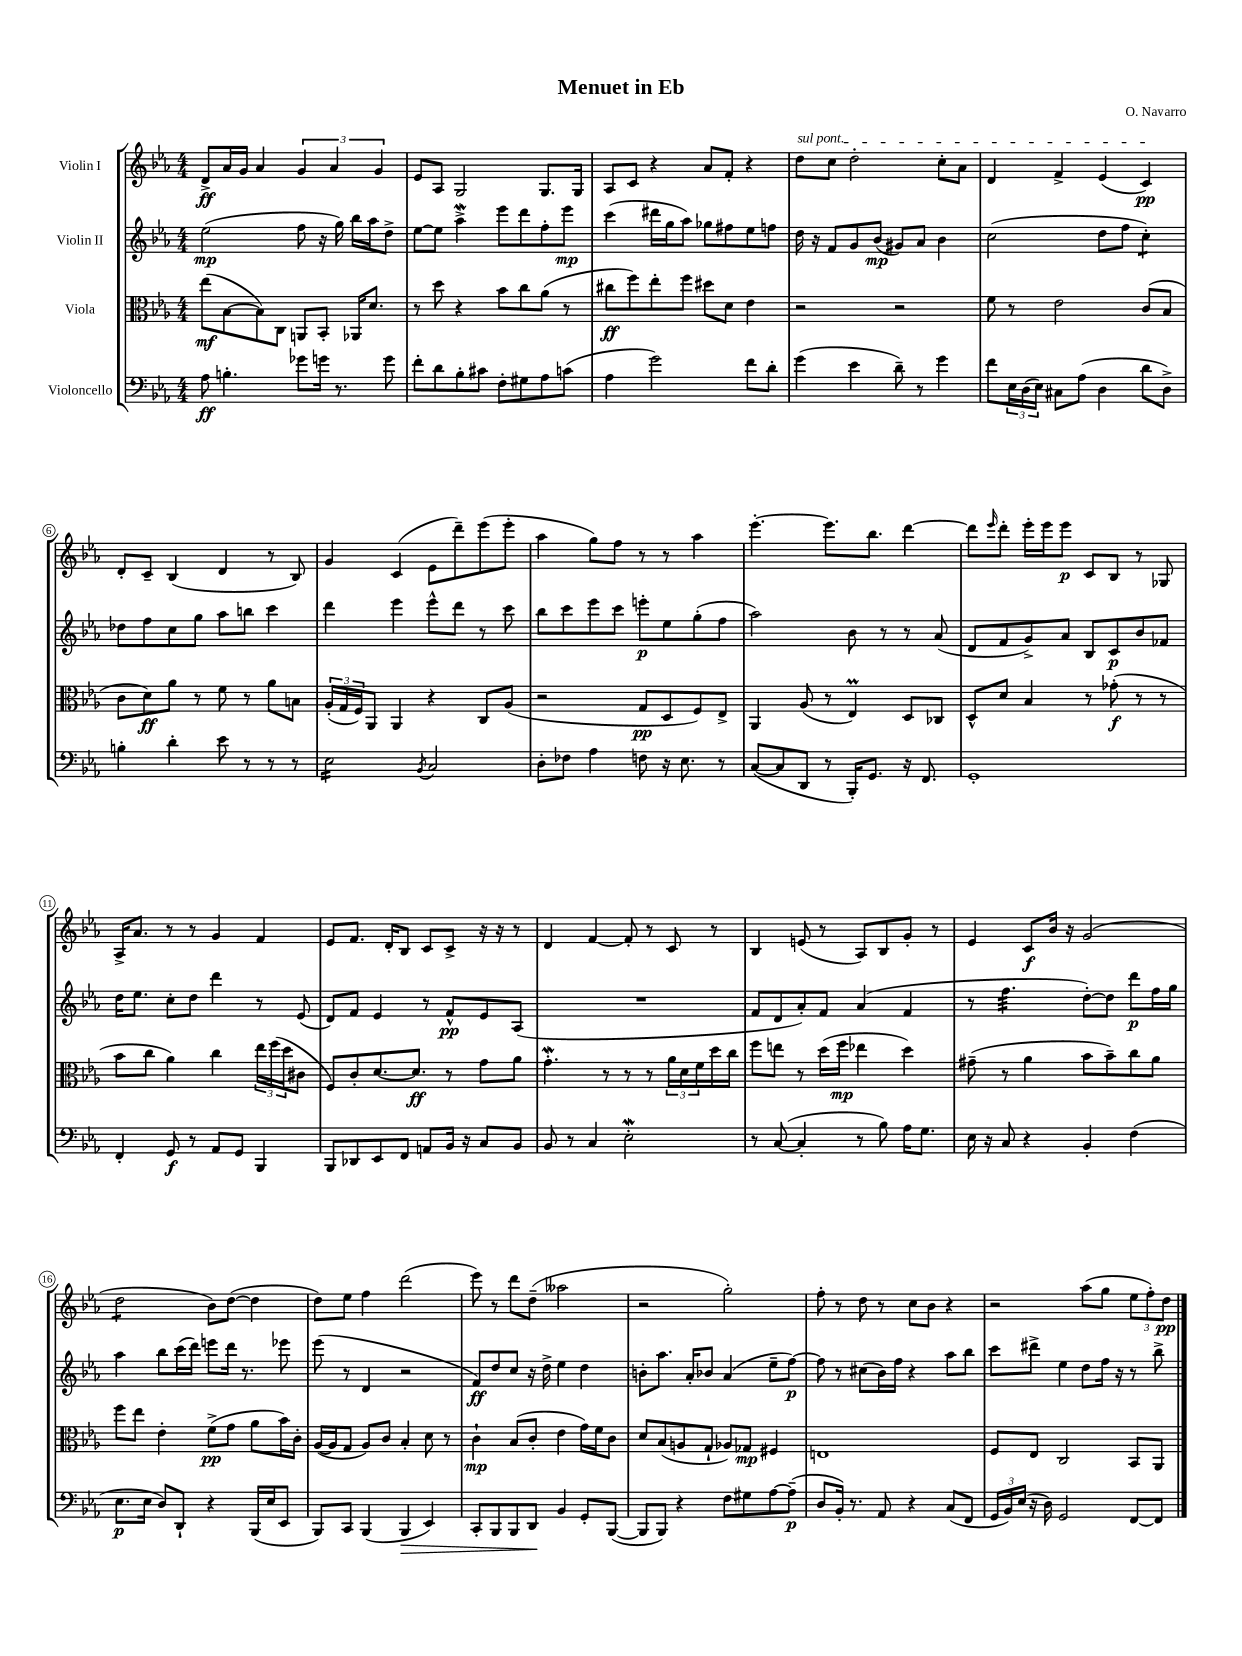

**kern	**kern	**kern	**kern
*staff4	*staff3	*staff2	*staff1
*clefF4	*clefC3	*clefG2	*clefG2
*k[b-e-a-]	*k[b-e-a-]	*k[b-e-a-]	*k[b-e-a-]
*M4/4	*M4/4	*M4/4	*M4/4
8A-\	(8ee-\L	(2ee-\	8d^/L
4.B'\	[8B-\	.	16a-/L
.	.	.	16g/JJ
.	8B-\])	.	4a-/
.	8C\J	.	.
8g-\L	8AA/L	8ff\	6g/
16g\Jk	8BB-'/J	16r	.
.	.	.	6a-/
8.r	.	16gg\)	.
.	16AA-/LK	16bb-\LL	.
.	8.d/J	16aa-\J	.
.	.	.	6g/
8g\	.	8dd^\J	.
=	=	=	=
8f'\L	8r	[8ee-\L	8e-/L
8d\	8dd\	8ee-\]J	8A-/J
8B-'\	4r	4aa-^\	2G/
8c#\J	.	.	.
8F'\L	8b-\L	8eee-\L	.
8G#\	8cc\	8ddd\	.
8A-\	(8a-\J	8ff'\	8.G/L
(8c\J	8r	8eee-\J	.
.	.	.	16G/Jk
=	=	=	=
4A-\	8cc#\L	(4ccc\	8A-/L
.	8ff\)	.	8c/J
2g\)	8ee-'\	16ddd#\LL	4r
.	.	16gg\J	.
.	8ff\J	8aa-\J)	.
.	8dd#\L	8gg-\L	8a-/L
.	8d\J	8ff#\	8f'/J
8f\L	4e-\	8ee-\	4r
8d'\J	.	8ff\J	.
=	=	=	=
(4g\	2r	16dd\	8dd\L
.	.	16r	.
.	.	8f/L	8cc\J
4e-\	.	8g/	2dd'\
.	.	(8b-/J	.
8d~\)	2r	8g#/L)	.
8r	.	8a-/J	.
4g\	.	4b-\	8cc'\L
.	.	.	8a-\J
=	=	=	=
8f\L	8f\	(2cc\	4d/
24E-\L	8r	.	.
(24D\	.	.	.
24E-\JJ)	.	.	.
8C#\L	2e-\	.	4f^/
(8A-\J	.	.	.
4D\	.	8dd\L	(4e-/
.	.	8ff\J	.
8d\L	(8c/L	4cc'\)	4c/)
8D^\J)	8B-/J	.	.
=	=	=	=
4B'\	8c\L	8dd-\L	8d'/L
.	8d\)	8ff\	8c~/J
4d'\	8a-\J	8cc\	(4B-/
.	8r	8gg\J	.
8e-\	8f\	8aa-\L	4d/
8r	8r	8bb\J	.
8r	8a-\L	4ccc\	8r
8r	8B\J	.	8B-/)
=	=	=	=
2E-\	(24A-'/LL	4ddd\	4g/
.	24G/	.	.
.	24F/J)	.	.
.	8AA-/J	.	.
.	4AA-/	4eee-\	(4c/
8qBB-/	.	.	.
2C/	4r	8eee-^^\L	8e-\L
.	.	8ddd\J	8ddd~\)
.	8C/L	8r	(8eee-\
.	(8A-/J	8ccc\	8eee-'\J
=	=	=	=
8D'\L	2r	8bb-\L	4aa-\
8F-\J	.	8ccc\	.
4A-\	.	8eee-\	8gg\L)
.	.	8ccc\J	8ff\J
8F\	8G/L	8eee'\L	8r
16r	8D/	8ee-\	8r
8.E-\	.	.	.
.	8F/)	(8gg'\	4aa-\
8r	8E-^/J	8ff\J	.
=	=	=	=
([8C/L	4AA-/	2aa-\)	[4.eee-'\
8C/]	.	.	.
8DD/J	(8A-/	.	.
8r	8r	.	8.eee-\]L
16BBB-'/LK)	4E-/)	8b-\	.
8.GG/J	.	.	8.bb-\J
.	.	8r	.
16r	8D/L	8r	[4ddd\
8.FF/	.	.	.
.	8C-/J	(8a-/	.
=	=	=	=
1GG'	8D^^/L	8d/L	8ddd\]L
.	.	.	16qqeee-/
.	8d/J	8f/	8ddd'\J
.	4B-/	8g^/)	16eee-'\LL
.	.	.	16eee-\J
.	.	8a-/J	8eee-\J
.	8r	8B-/L	8c/L
.	(8g-'\	8c/	8B-/J
.	8r	8b-/	8r
.	8r	8f-/J	8G-/
=	=	=	=
4FF'/	8b-\L	16dd\LK	16A-^/LK
.	.	8.ee-\J	8.a-/J
.	8cc\J	.	.
8GG/	4a-\)	8cc'\L	8r
8r	.	8dd\J	8r
8AA-/L	4cc\	4ddd\	4g/
8GG/J	.	.	.
4BBB-/	24ee-\LL	8r	4f/
.	(24ff\	.	.
.	24dd\J	.	.
.	8c#\J	(8e-/	.
=	=	=	=
8BBB-/L	8F/L)	8d/L)	8e-/L
8DD-/	8c'/	8f/J	8.f/J
8EE-/	[8.d/	4e-/	.
.	.	.	16d'/LK
8FF/J	.	.	8B-/J
.	8.d/]J	.	.
8AA/L	.	8r	8c/L
16BB-/Jk	8r	8f^^/L	8c^/J
16r	.	.	.
8C/L	8g\L	8e-/	16r
.	.	.	16r
8BB-/J	8a-\J	(8A-/J	8r
=	=	=	=
8BB-/	4.g'\	1r	4d/
8r	.	.	.
4C/	.	.	[4f/
.	8r	.	.
2E-'\	8r	.	8f'/]
.	8r	.	8r
.	24a-\LL	.	8c/
.	24d\	.	.
.	24f\	.	.
.	16dd\	.	8r
.	16cc\JJ	.	.
=	=	=	=
8r	8ff\L	8f/L	4B-/
([8C/	8ee\J	8d/	.
4C'/]	8r	8a-'/)	(8e/
.	(16dd\LL	8f/J	8r
.	16ff\JJ	.	.
8r	4ee-\	(4a-/	8A-/L)
8B-\)	.	.	8B-/
16A-\LK	4dd\)	4f/	8g'/J
8.G\J	.	.	.
.	.	.	8r
=	=	=	=
16E-\	(8g#~\	8r	4e-/
16r	.	.	.
8C/	8r	4.ff\	.
4r	4a-\	.	8c/L
.	.	.	16b-/Jk
.	.	.	16r
4BB-'/	8b-\L	[8dd'\L)	(2g/
.	8b-~\)	8dd\]J	.
(4F\	8cc\	8ddd\L	.
.	8a-\J	16ff\L	.
.	.	16gg\JJ	.
=	=	=	=
8.E-\L	8ff\L	4aa-\	2dd\
.	8ee-\J	.	.
16E-\Jk	.	.	.
8D/L)	4e-'\	8bb-\L	.
8DD`/J	.	(16ccc\L	.
.	.	16ddd\JJ)	.
4r	(8f^\L	8eee\L	8b-\L)
.	8g\J	16ddd\Jk	([8dd\J
.	.	8.r	.
(16BBB-/LL	8a-\L	.	4dd\]
16E-/J	.	.	.
8EE-/J	16b-\L)	8eee-\	.
.	16c'\JJ	.	.
=	=	=	=
8BBB-/L)	([16A-/LL	(8eee-\	8dd\L)
.	16A-/]J	.	.
8CC/J	8G/J	8r	8ee-\J
(4BBB-/	8A-/L)	4d/	4ff\
.	8c/J	.	.
4BBB-/	4B-'/	2r	(2ddd\
4EE-/)	8d\	.	.
.	8r	.	.
=	=	=	=
8CC'/L	4c`\	8f/L)	8eee-\)
8BBB-/	.	8dd/	8r
8BBB-/	(8B-/L	8cc/J	8ddd\L
8DD/J	8c'/J	16r	(8dd~\J
.	.	16dd^\	.
4BB-/	4e-\	4ee-\	2aa--\
8GG'/L	16g\LL)	4dd\	.
.	16f\J	.	.
([8BBB-/J	8c\J	.	.
=	=	=	=
8BBB-/]L	8d/L	8b'\L	2r
8BBB-/J)	(8B-/	8.aa-\J	.
4r	8A/	.	.
.	.	16a-'/LK	.
.	8G`/J	8b-/J	.
8F\L	8A-/L)	(4a-/	2gg'\)
8G#\	8G-/J	.	.
[8A-\	4F#/	8ee-~\L	.
(8A-~\]J	.	[8ff\J)	.
=	=	=	=
8D/L	1E	8ff\]	8ff'\
16BB-'/Jk)	.	8r	8r
8.r	.	.	.
.	.	(8cc#\L	8dd\
8AA-/	.	16b-\L)	8r
.	.	16ff\JJ	.
4r	.	4r	8cc\L
.	.	.	8b-\J
(8C/L	.	8aa-\L	4r
8FF/J	.	8bb-\J	.
=	=	=	=
24GG/LL	8F/L	8ccc\L	2r
24BB-/)	.	.	.
(24E-/JJ	.	.	.
16r	8E-/J	8ddd#^\J	.
16D\)	.	.	.
2GG/	2C/	4ee-\	.
.	.	8dd\L	(8aa-\L
.	.	16ff\Jk	8gg\J
.	.	16r	.
[8FF/L	8BB-/L	8r	12ee-\L
.	.	.	12ff'\)
8FF/]J	8AA-/J	8bb-^\	.
.	.	.	12dd\J
==	==	==	==
*-	*-	*-	*-
